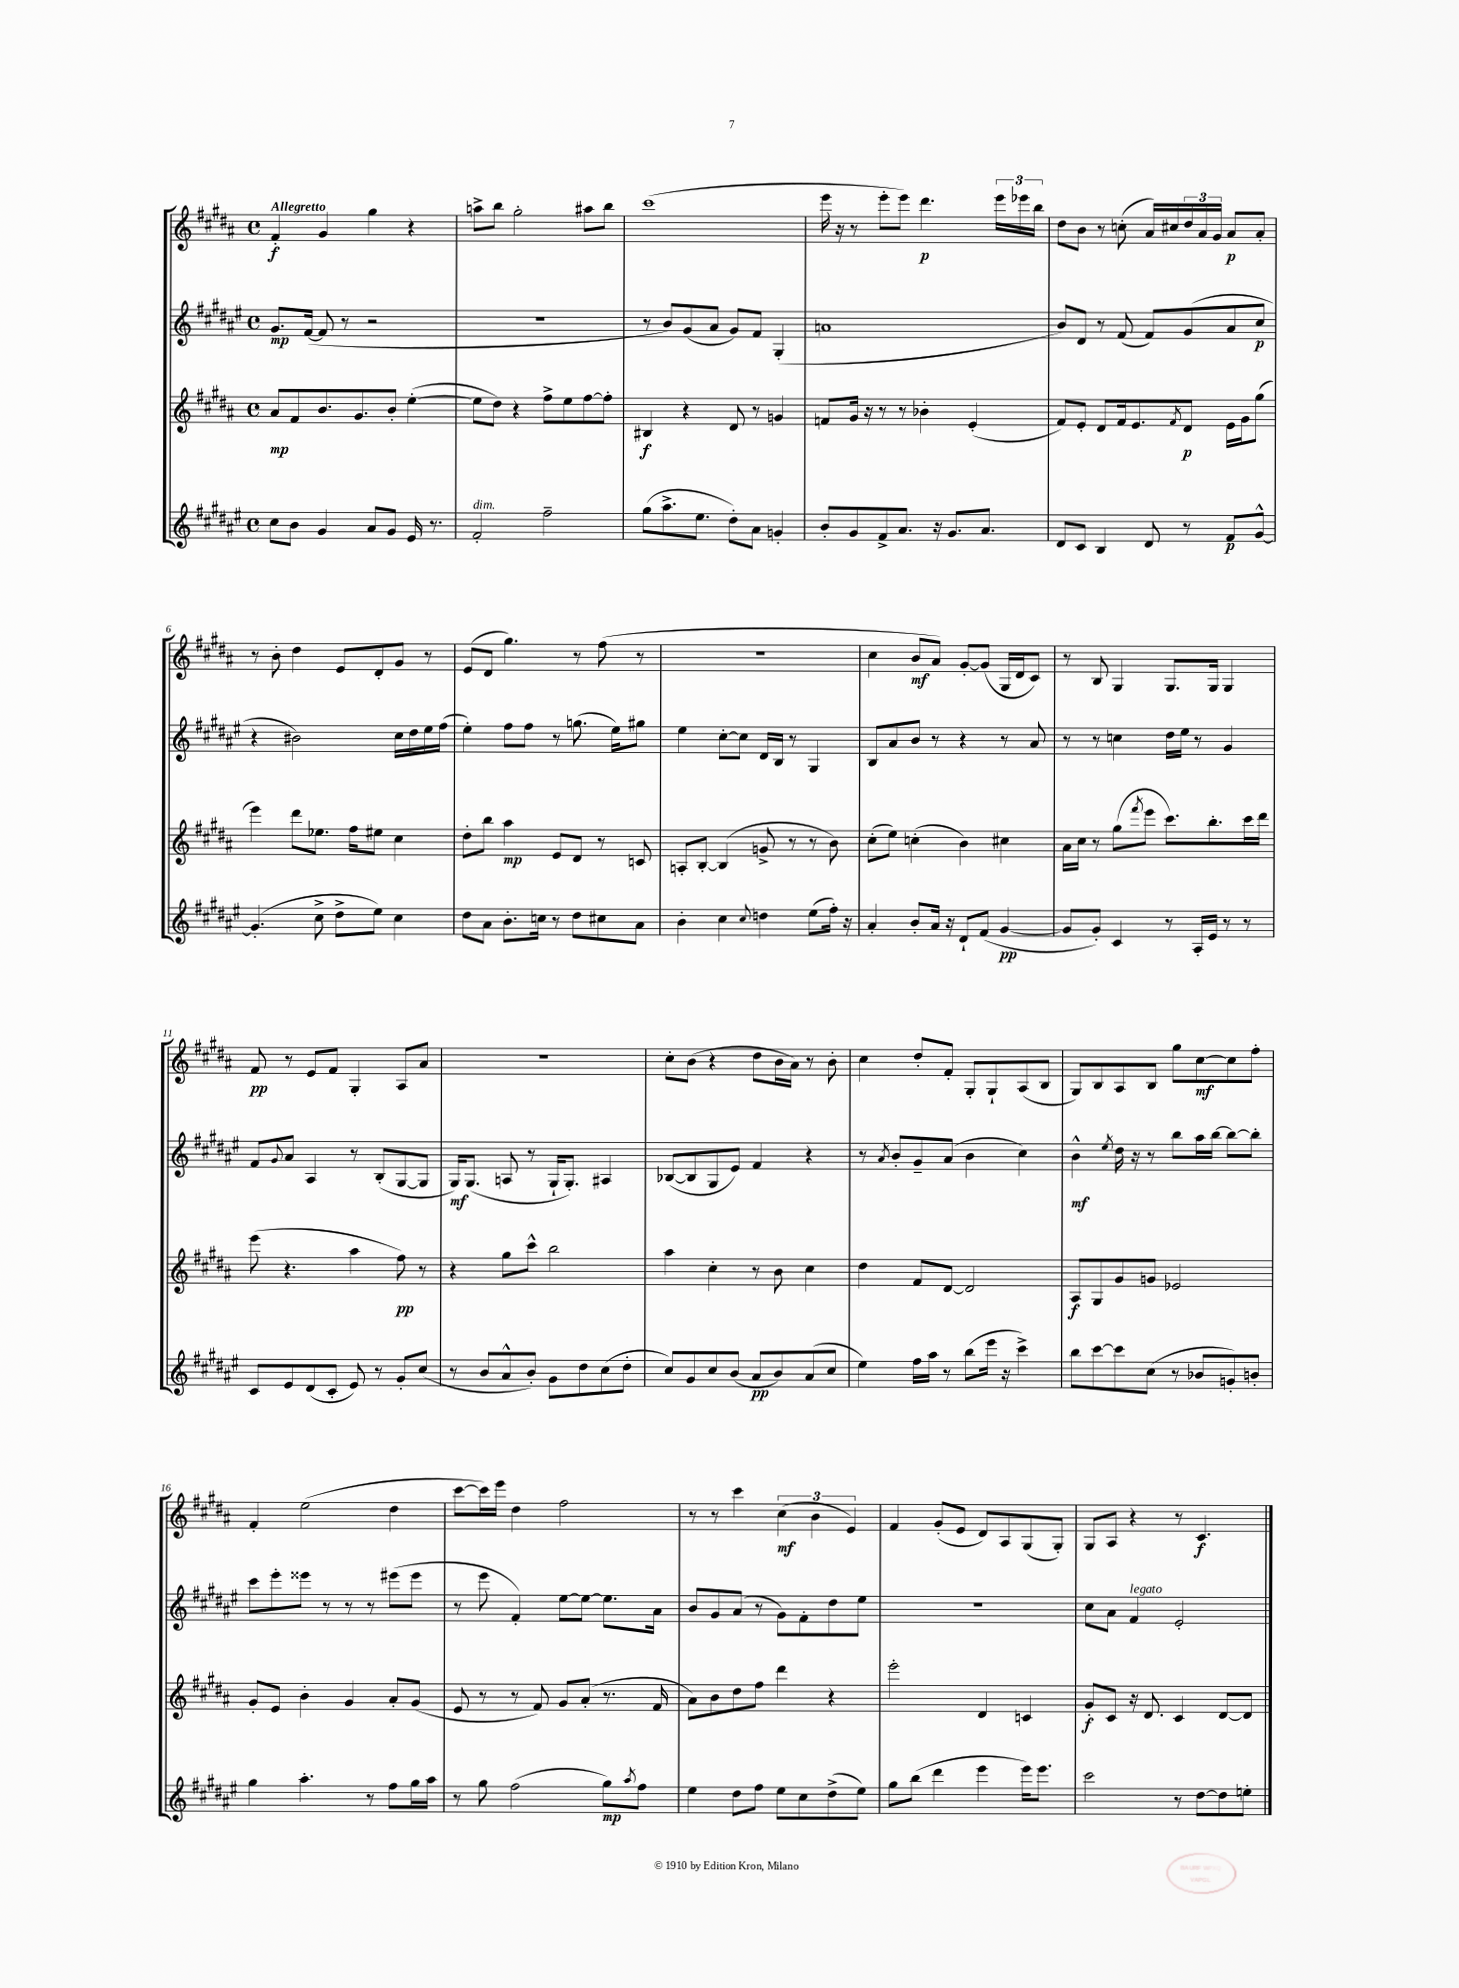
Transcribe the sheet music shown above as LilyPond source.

<<
\new StaffGroup <<
\new Staff = "s0" {
    \clef treble \key b \major \defaultTimeSignature \time 4/4 \tempo "Allegretto"
    fis'4-.\f gis'4 gis''4 r4 |
    a''8-> b''8 gis''2-. ais''8 b''8 |
    cis'''1( |
    e'''16 r16 r8 e'''8-. e'''8) dis'''4.\p \tuplet 3/2 { e'''16 ees'''16 b''16 } |
    dis''8 b'8 r8 c''8-.( ais'16) cis''16 \tuplet 3/2 { dis''16 ais'16 gis'16 } ais'8\p ais'8-. |
    r8 b'8-. dis''4 e'8 dis'8-. gis'8 r8 |
    e'8( dis'8 gis''4.) r8 fis''8( r8 |
    r1 |
    cis''4 b'8\mf ais'8) gis'8~-. gis'8( gis16 dis'16 cis'8) |
    r8 b8 gis4 gis8. gis16 gis4 |
    fis'8\pp r8 e'8 fis'8 gis4-. ais8 ais'8 |
    R1 |
    cis''8-. b'8( r4 dis''8 b'16 ais'16) r8 b'8-. |
    cis''4 dis''8-. fis'8-. gis8-. gis8-! ais8( b8 |
    gis8) b8 ais8 b8 gis''8 cis''8~\mf cis''8 fis''8-. |
    fis'4-. e''2( dis''4 |
    cis'''8~ cis'''16) e'''16 dis''4 fis''2 |
    r8 r8 cis'''4 \tuplet 3/2 { cis''4\mf( b'4 e'4) } |
    fis'4 gis'8-.( e'8 dis'8) ais8 gis8( gis8-.) |
    gis8 ais8 r4 r8 cis'4.\f \bar "|." |
}
\new Staff = "s1" {
    \clef treble \key fis \major \defaultTimeSignature \time 4/4
    gis'8.\mp fis'16~( fis'8 r8 r2 |
    R1 |
    r8 b'8) gis'8( ais'8 gis'8) fis'8 gis4-.( |
    a'1 |
    b'8) dis'8 r8 fis'8( fis'8) gis'8( ais'8 cis''8\p |
    r4 bis'2) cis''16 dis''16 eis''16 fis''16( |
    eis''4-.) fis''8 fis''8 r8 g''8.( eis''16) gis''8 |
    eis''4 cis''8~-. cis''8 dis'16 b16 r8 gis4 |
    b8 ais'8 b'8 r8 r4 r8 ais'8 |
    r8 r8 c''4 dis''16 eis''16 r8 gis'4 |
    fis'8 \appoggiatura { gis'8 } ais'8 ais4 r8 b8-.( gis8~ gis8 |
    gis16\mf) gis8.( a8 r8 gis16-! gis8.-.) ais4 |
    bes8~( bes8 gis8 eis'8) fis'4 r4 |
    r8 \acciaccatura { ais'8 } b'8-. gis'8-- ais'8( b'4 cis''4) |
    b'4-^\mf \acciaccatura { eis''8 } dis''16 r16 r8 b''8 ais''16 b''16~ b''8~ b''8-. |
    cis'''8 eis'''8-. eisis'''8 r8 r8 r8 eis'''8( eis'''8 |
    r8 eis'''8 fis'4-.) eis''8~ eis''8~ eis''8. ais'16 |
    b'8 gis'8 ais'8( r8 gis'8) fis'8-. dis''8 eis''8 |
    R1 |
    cis''8 ais'8 fis'4^\markup { \italic "legato" } eis'2-. \bar "|." |
}
\new Staff = "s2" {
    \clef treble \key b \major \defaultTimeSignature \time 4/4
    ais'8\mp fis'8 b'8. gis'8. b'8-. e''4~-.( |
    e''8 dis''8) r4 fis''8-> e''8 fis''8~ fis''8-. |
    bis4\f r4 dis'8 r8 g'4 |
    f'8 gis'16 r16 r8 r8 bes'4-. e'4-.( |
    fis'8) e'8-. dis'8 fis'16 e'8. \acciaccatura { fis'8 } dis'8\p e'16 gis'16 gis''8( |
    e'''4) dis'''8 ees''8. fis''16 eis''8 cis''4 |
    dis''8-. b''8 ais''4\mp e'8 dis'8 r8 c'8 |
    a8-. b8~-. b4( g'8-> r8 r8 b'8) |
    cis''8-.( e''8) c''4-.( b'4) cis''4 |
    ais'16 cis''16 r8 gis''8( \acciaccatura { fis'''8 } e'''8 cis'''8.) b''8.-. cis'''16 dis'''16 |
    e'''8( r4. ais''4 fis''8\pp) r8 |
    r4 gis''8 cis'''8-^ b''2 |
    ais''4 cis''4-. r8 b'8 cis''4 |
    dis''4 fis'8 dis'8~ dis'2 |
    ais8\f gis8 gis'8 g'8 ees'2 |
    gis'8-. e'8 b'4-. gis'4 ais'8-. gis'8( |
    e'8 r8 r8 fis'8) gis'8 ais'8-.( r8. fis'16 |
    ais'8) b'8 dis''8 fis''8 dis'''4 r4 |
    e'''2-. dis'4 c'4 |
    gis'8-.\f cis'8 r16 dis'8. cis'4 dis'8~ dis'8 \bar "|." |
}
\new Staff = "s3" {
    \clef treble \key fis \major \defaultTimeSignature \time 4/4
    cis''8 b'8 gis'4 ais'8 gis'8 eis'16 r8. |
    fis'2-.^\markup { \italic "dim." } fis''2-- |
    gis''8( ais''8.-> eis''8. dis''8-.) ais'8 g'4-. |
    b'8-. gis'8 fis'8-> ais'8. r16 gis'8. ais'8. |
    dis'8 cis'8 b4 dis'8 r8 fis'8\p gis'8~-^ |
    gis'4.-.( cis''8-> dis''8-> eis''8) cis''4 |
    dis''8 ais'8 b'8.-. c''16 r8 dis''8 cis''8 ais'8 |
    b'4-. cis''4 \appoggiatura { cis''8 } d''4 eis''8( fis''16-.) r16 |
    ais'4-. b'8-. ais'16 r16 dis'8-! fis'8( gis'4~\pp |
    gis'8 gis'8-.) cis'4 r8 ais16-. eis'16 r8 r8 |
    cis'8 eis'8 dis'8( cis'8-. eis'8) r8 gis'8-. cis''8( |
    r8 b'8 ais'8-^ b'8-.) gis'8 dis''8 cis''8( dis''8-. |
    cis''8) gis'8 cis''8 b'8( ais'8\pp b'8) ais'8( cis''8 |
    eis''4) fis''16 ais''16 r8 b''8( eis'''16 r16 cis'''4->) |
    b''8 cis'''8~ cis'''8 cis''8( r8 bes'8 g'8-.) b'8-. |
    gis''4 ais''4.-. r8 fis''8 gis''16 ais''16 |
    r8 gis''8 fis''2( gis''8\mp) \acciaccatura { ais''8 } fis''8 |
    eis''4 dis''8 fis''8 eis''8 cis''8 dis''8->( eis''8) |
    gis''8 b''8( dis'''4 eis'''4 eis'''16) eis'''8. |
    cis'''2 r8 dis''8~ dis''8 e''8-. \bar "|." |
}
>>
>>
